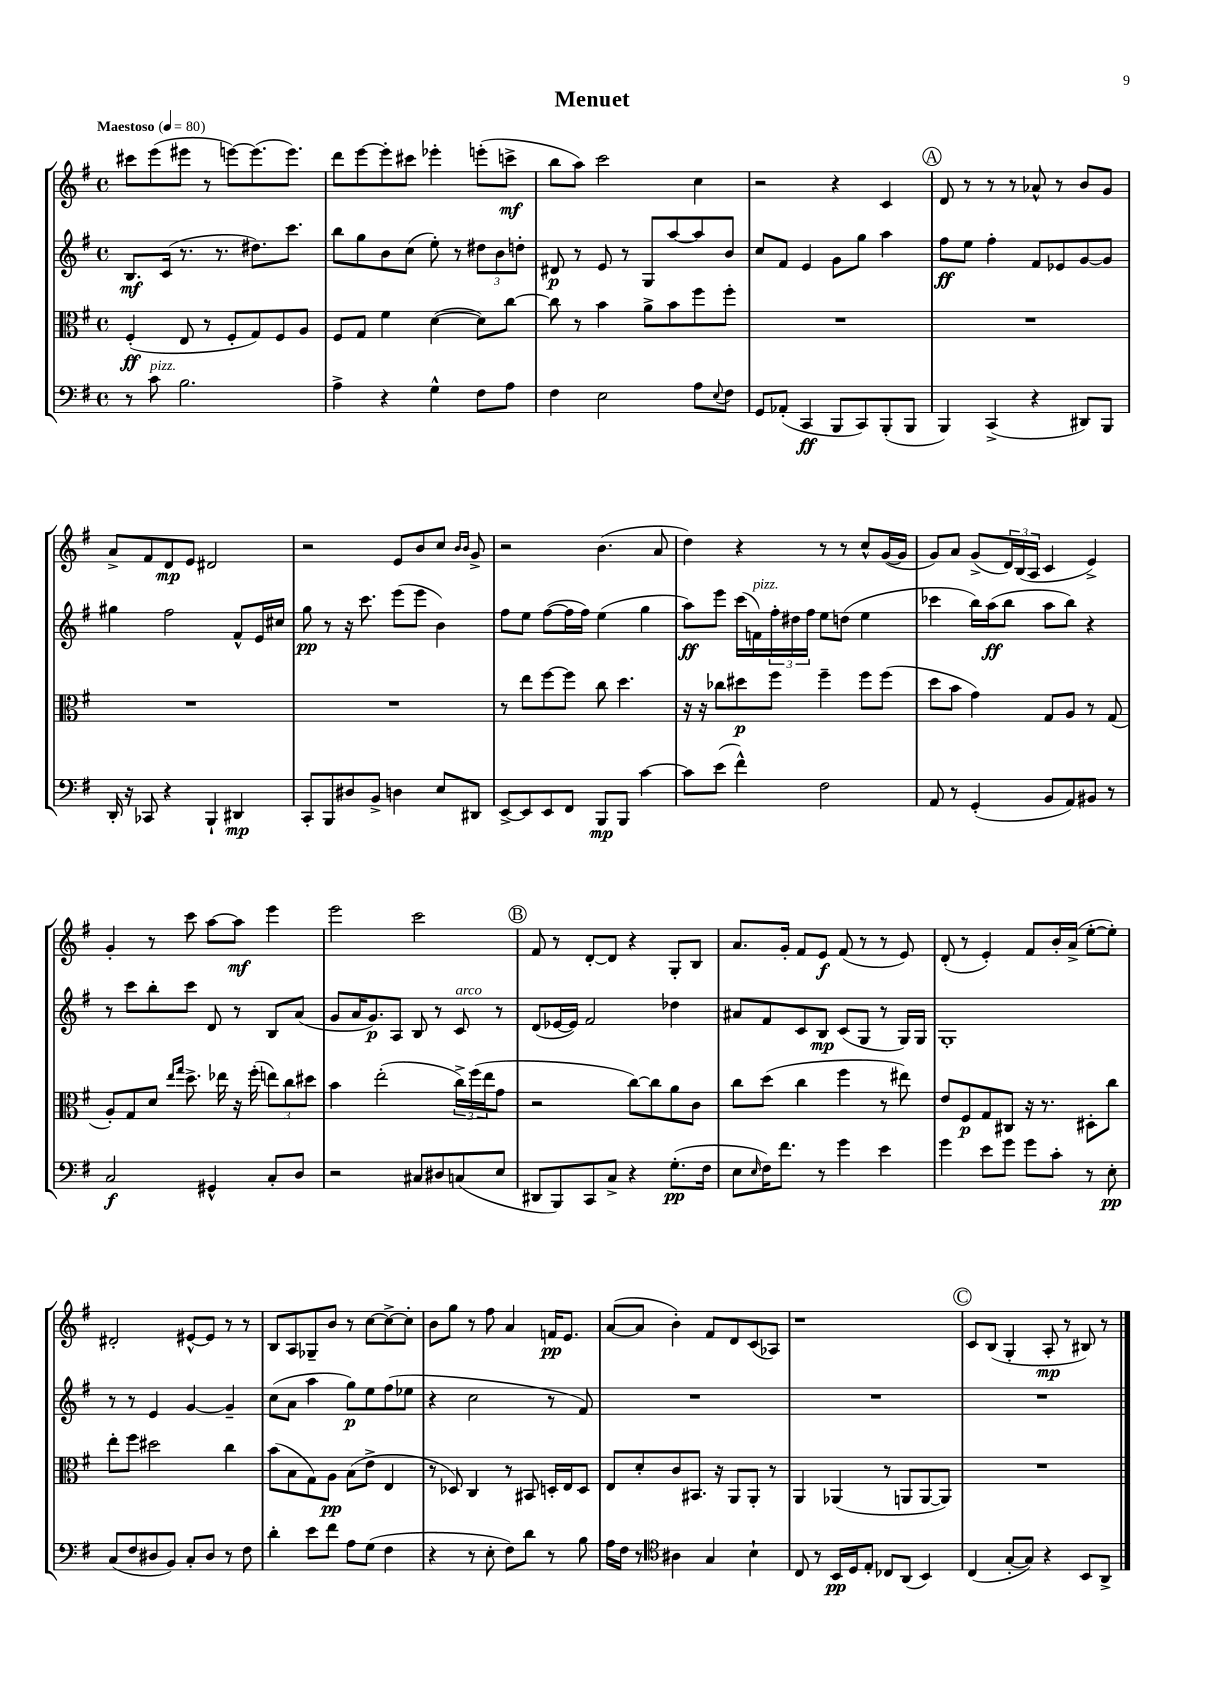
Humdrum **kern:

**kern	**kern	**kern	**kern
*staff4	*staff3	*staff2	*staff1
*clefF4	*clefC3	*clefG2	*clefG2
*k[f#]	*k[f#]	*k[f#]	*k[f#]
*M4/4	*M4/4	*M4/4	*M4/4
*met(c)	*met(c)	*met(c)	*met(c)
*MM80	*MM80	*MM80	*MM80
8r	(4F#'/	8.B/L	8ccc#\L
8c\	.	.	(8eee\
.	.	(16c/Jk	.
2.B\	8E/	8.r	8eee#\J
.	8r	.	8r
.	.	8.r	.
.	8F#'/L	.	[8eee\L)
.	8G/)	8.dd#\L)	(8.eee\]
.	8F#/	.	.
.	.	8.ccc\J	8.eee\J)
.	8A/J	.	.
=	=	=	=
4A^\	8F#/L	8bb\L	8ddd\L
.	8G/J	8gg\	[8eee\
4r	4f#\	8b\	8eee'\]
.	.	(8cc\J	8ccc#\J
4G^^\	([4d\	8ee'\)	4eee-'\
.	.	8r	.
8F#\L	8d\]L)	12dd#\L	(8eee'\L
.	.	12b\	.
8A\J	[8cc\J	.	8ccc^\J
.	.	12dd'\J	.
=	=	=	=
4F#\	8cc\]	8d#/	8bb\L
.	8r	8r	8aa\J)
2E\	4b\	8e/	2ccc\
.	.	8r	.
.	8a^\L	8G/L	.
.	8b\	[8aa/	.
8A\L	8ff#\	8aa/]	4cc\
8qqE/	.	.	.
8F#\J	8ff#'\J	8b/J	.
=	=	=	=
8GG/L	1r	8cc/L	2r
(8AA-'/J	.	8f#/J	.
4CC/	.	4e/	.
8BBB/L	.	8g\L	4r
8CC/)	.	8gg\J	.
(8BBB'/	.	4aa\	4c/
8BBB/J	.	.	.
=	=	=	=
4BBB/)	1r	8ff#\L	8d/
.	.	8ee\J	8r
(4CC^/	.	4ff#'\	8r
.	.	.	8r
4r	.	8f#/L	8a-^^/
.	.	8e-/	8r
8DD#/L)	.	[8g/	8b/L
8BBB/J	.	8g/]J	8g/J
=	=	=	=
16DD'/	1r	4gg#\	8a^/L
16r	.	.	.
8CC-/	.	.	8f#/
4r	.	2ff#\	8d/
.	.	.	8e/J
4BBB`/	.	.	2d#/
4DD#/	.	8f#^^/L	.
.	.	16e/L	.
.	.	16cc#/JJ	.
=	=	=	=
8CC'/L	1r	8gg\	2r
8BBB/	.	8r	.
8D#/	.	16r	.
.	.	8.ccc\	.
8BB^/J	.	.	.
4D\	.	(8eee\L	8e/L
.	.	8eee\J	8b/
8E/L	.	4b\)	8cc/J
.	.	.	16qqb/LL
.	.	.	16qqb/JJ
8DD#/J	.	.	8g^/
=	=	=	=
[8EE^/L	8r	8ff#\L	2r
8EE/]	8ee\L	8ee\J	.
8EE/	[8ff#\	([8ff#\L	.
8FF#/J	8ff#\]J	16ff#\]L	.
.	.	16ff#\JJ)	.
8BBB/L	8cc\	(4ee\	(4.b\
8BBB/J	4.dd\	.	.
[4c\	.	4gg\	.
.	.	.	8a/
=	=	=	=
8c\]L	16r	8aa\L)	4dd\)
.	16r	.	.
(8e\J	8cc-\L	8eee\J	.
4f#^^\)	8dd#\	(16ccc\LL	4r
.	.	16f\)	.
.	8ff#\J	24ff#'\	.
.	.	24dd#\	.
.	.	24ff#\JJ	.
2F#\	4ff#~\	8ee\L	8r
.	.	(8dd\J	8r
.	8ff#\L	4ee\	8cc^^/L
.	(8ff#\J	.	([16g/L
.	.	.	16g/]JJ
=	=	=	=
8AA/	8dd\L	4ccc-\	8g/L)
8r	8b\J	.	8a/J
(4GG'/	4g\)	16bb\LL)	(8g^/L
.	.	(16aa\J	.
.	.	8bb\J	24d/L)
.	.	.	(24B/
.	.	.	24A/JJ
8BB/L	8G/L	8aa\L	4c/
8AA/)	8A/J	8bb\J)	.
8BB#/J	8r	4r	4e^/)
8r	(8G/	.	.
=	=	=	=
2C/	8A'/L)	8r	4g'/
.	8G/	8ccc\L	.
.	8d/J	8bb'\	8r
.	16qqee/LL	.	.
.	16qqgg/JJ	.	.
.	8.dd^\	8ccc\J	8ccc\
4GG#^^/	.	8d/	[8aa\L
.	16ee-\	.	.
.	16r	8r	8aa\]J
.	(16ff#'\	.	.
8C'/L	12ee\L)	8B/L	4eee\
.	12cc\	.	.
8D/J	.	(8a/J	.
.	12dd#\J	.	.
=	=	=	=
2r	4b\	8g/L	2eee\
.	.	16a/K	.
.	.	8.g/)	.
.	(2ee'\	.	.
.	.	8A/J	.
8C#/L	.	8B/	2ccc\
8D#/	.	8r	.
(8C/	24cc^\LL)	8c/	.
.	(24ff#\	.	.
.	24ee\J	.	.
8E/J	8g\J	8r	.
=	=	=	=
8DD#/L	2r	(8d/L	8f#/
8BBB/)	.	[16e-/L	8r
.	.	16e-/]JJ)	.
8CC/	.	2f#/	[8d'/L
8C^/J	.	.	8d/]J
4r	[8cc\L)	.	4r
.	8cc\]	.	.
(8.G'\L	8a\	4dd-\	8G'/L
.	8c\J	.	8B/J
16F#\Jk	.	.	.
=	=	=	=
8E\L	8cc\L	8a#/L	8.a/L
16qqE/	.	.	.
16F#\K)	(8dd\J	8f#/	.
8.f#\J	.	.	16g'/Jk
.	4cc\	8c/	8f#/L
8r	.	8B/J	8e/J
4g\	4ff#\	(8c/L	(8f#/
.	.	8G/J	8r
4e\	8r	8r	8r
.	8ee#\)	16G/LL)	8e/)
.	.	16G/JJ	.
=	=	=	=
4g\	8e/L	1G'	(8d'/
.	8F#/	.	8r
8e\L	8G/	.	4e'/)
8g\J	8C#/J	.	.
8g\L	16r	.	8f#/L
.	8.r	.	.
8c'\J	.	.	16b'/L
.	.	.	(16a^/JJ
8r	8D#'\L	.	[8ee'\L
8E'\	8cc\J	.	8ee'\]J)
=	=	=	=
(8C/L	8ee'\L	8r	2d#'/
8F#/	8ff#\J	8r	.
8D#/	2dd#\	4e/	.
8BB/J)	.	.	.
8C'/L	.	[4g/	[8e#^^/L
8D#/J	.	.	8e#/]J
8r	4cc\	4g~/]	8r
8F#\	.	.	8r
=	=	=	=
4d'\	(8b\L	(8cc\L	8B/L
.	8B\	8a\J	8A/
8e\L	8G\)	4aa\	8G-~/
8f#\J	8A\J	.	8b/J
8A\L	(8B\L	8gg\L)	8r
(8G\J	8e^\J	8ee\	[8cc\L
4F#\	4E/	(8ff#\	8cc^\_
.	.	8ee-\J	8cc'\]J
=	=	=	=
4r	8r	4r	8b\L
.	8D-/)	.	8gg\J
8r	4C/	2cc\	8r
8E'\	.	.	8ff#\
8F#\L)	8r	.	4a/
8d\J	8BB#/	.	.
8r	16D'/LL	8r	16f/LK
.	16E/J	.	8.e/J
8B\	8D/J	8f#/)	.
=	=	=	=
16A\LL	8E/L	1r	([8a/L
16F#\JJ	.	.	.
8r	8d'/	.	8a/]J
*clefC4	*	*	*
4A#\	8c/	.	4b'\)
.	8.BB#/J	.	.
4G/	.	.	8f#/L
.	16r	.	.
.	8AA/L	.	8d/
4B`\	8AA'/J	.	(8c/
.	8r	.	8A-/J)
=	=	=	=
8C/	4AA/	1r	1r
8r	.	.	.
16BB/LL	(4AA-/	.	.
16D/J	.	.	.
8E'/J	.	.	.
8C-/L	8r	.	.
(8AA/J	8AA/L	.	.
4BB/)	[8AA/	.	.
.	8AA/]J)	.	.
=	=	=	=
(4C/	1r	1r	8c/L
.	.	.	(8B/J
[8G'/L	.	.	4G'/
8G/]J)	.	.	.
4r	.	.	8A'/
.	.	.	8r
8BB/L	.	.	8B#/)
8AA^/J	.	.	8r
==	==	==	==
*-	*-	*-	*-
